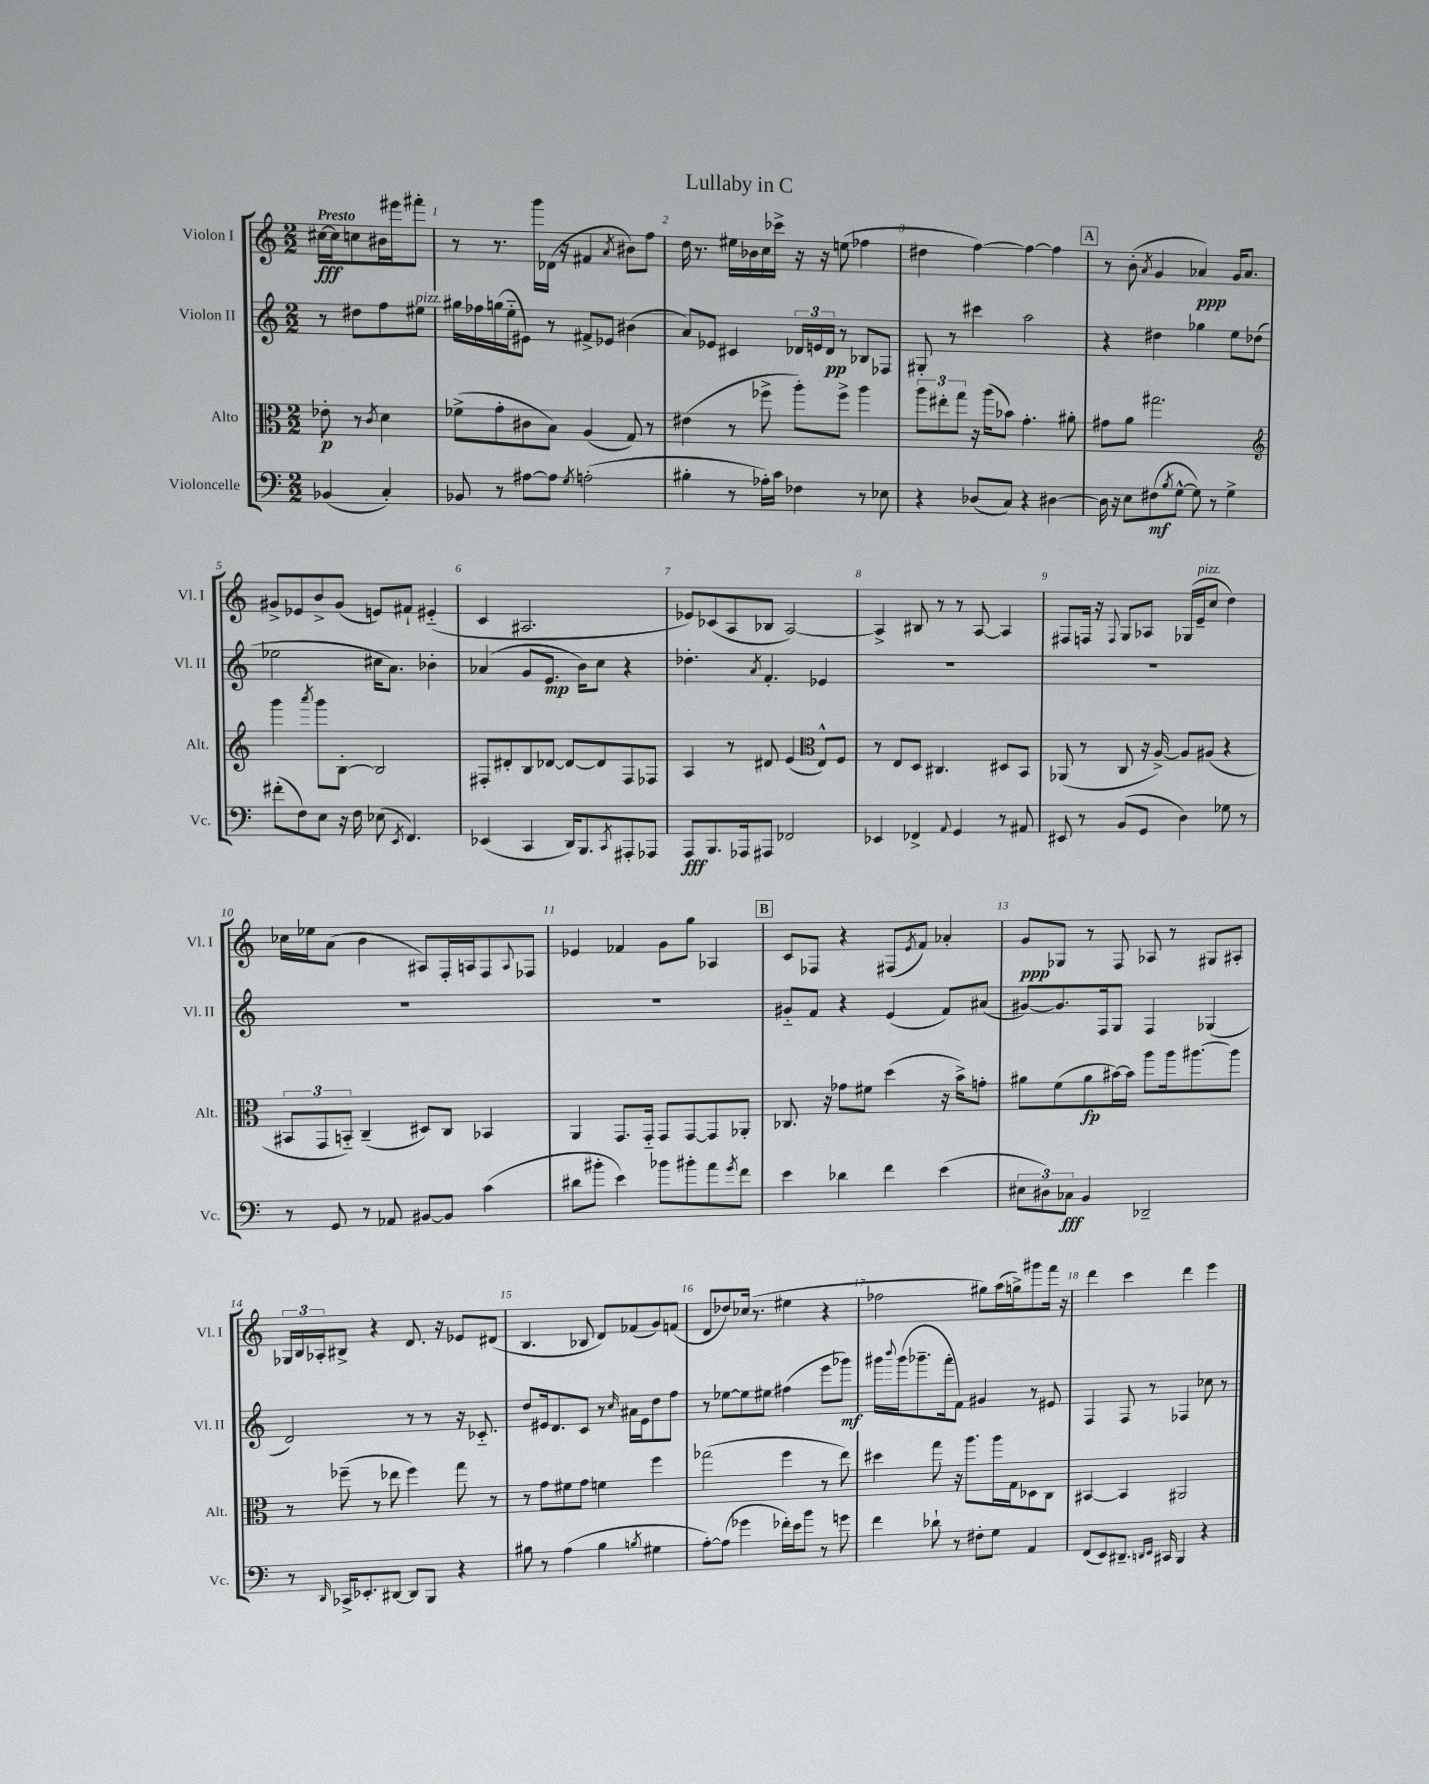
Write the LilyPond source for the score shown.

\header { title = "Lullaby in C" }
<<
\new StaffGroup <<
\new Staff = "s0" \with { instrumentName = "Violon I" shortInstrumentName = "Vl. I" } {
    \clef treble \key c \major \numericTimeSignature \time 2/2 \partial 2 \tempo "Presto"
    cis''16~\fff cis''16 c''8 bis'16 eis'''16 fis'''8-. |
    r8 r8. g'''16 des'16( r16 fis'4 \acciaccatura { a'8 } bis'8) f''8 |
    d''16 r8. eis''16 bes'16 c''16 ces'''16-> r16 r16 e''8( fes''4 |
    dis''4 f''4~) f''4~ f''4 |
    \mark \markup { \box "A" } r8 b'8-.( \acciaccatura { a'8 } g'4 aes'4\ppp) g'16 aes'8. |
    gis'8-> ees'8 b'8-> gis'8( e'8) fis'8-! eis'4-_( |
    c'4 ais2. |
    ees'8) ces'8( a8 bes8 a2~) |
    a4-> bis8 r8 r8 a8~ a4 |
    fis8 f16 r16 \appoggiatura { f8 } g8 aes8 ges16( e'16--^\markup { \italic "pizz." } c''8 d''4) |
    ces''16 ees''16 a'8( b'4 ais8) f16-. a16 f8 \appoggiatura { a8 } fes8 |
    ees'4 fes'4 g'8 g''8 aes4 |
    \mark \markup { \box "B" } c'8 fes8 r4 fis8( \acciaccatura { e'8 } f'8) aes'4-. |
    g'8\ppp ges8 r8 f8 aes8 r8 gis8 ais8-. |
    \tuplet 3/2 { ges16 b16 aes16-. } bis8-> r4 d'8. r16 ees'8 dis'8( |
    b4. bes8 d'8) fes'8( g'8) f'8( |
    d'8 des''8) ces''16( r8. eis''4 r4 |
    fes''2 gis''8) a''16( g''16->) gis'''8 f'''16 r16 |
    d'''4 c'''4 d'''4 e'''4 \bar "|." |
}
\new Staff = "s1" \with { instrumentName = "Violon II" shortInstrumentName = "Vl. II" } {
    \clef treble \key c \major \numericTimeSignature \time 2/2 \partial 2
    r8 dis''8 f''8 eis''8^\markup { \italic "pizz." } |
    gis''16 fes''16 g''16( e''16-_ eis'8) r8 fis'8-> ees'8 bis'4( |
    a'8) ees'8 cis'4 \tuplet 3/2 { des'16 e'16 des'16\pp } r8 bes8 fes8 |
    gis8-. r8 cis'''4 a''2 |
    \mark \markup { \box "A" } r4 dis''4 ges''4 e''8 des''8( |
    ees''2 cis''16 a'8.) bes'4-. |
    aes'4( g'8 e'8.\mp b'16) c''8 r4 |
    des''4.-. \acciaccatura { a'8 } f'4.-. ees'4 |
    R1 |
    R1 |
    R1 |
    R1 |
    \mark \markup { \box "B" } gis'8-_ f'8 r4 e'4( f'8) ais'8( |
    gis'8~) gis'8. f16 g8 f4 ges4( |
    d'2) r8 r8 r16 ces'8.-_ |
    d''8 eis'16 d'8. c'8 r8 \grace { c''16 } ais'16 eis'16 d''8 f''8 |
    r8 ees''8~ ees''8 eis''8 fis''4( e'''8 ges'''8\mf) |
    gis'''16 \appoggiatura { b'''8 } gis'''16( ges'''8.-- f'''16-. f'8) gis'4 r8 eis'8 |
    f4 f8 r8 fes4 ces''8 r8 \bar "|." |
}
\new Staff = "s2" \with { instrumentName = "Alto" shortInstrumentName = "Alt." } {
    \clef alto \key c \major \numericTimeSignature \time 2/2 \partial 2
    ees'8-.\p r8 \acciaccatura { c'8 } d'4 |
    fes'8->( g'8-. cis'8 b8) a4( g8) r8 |
    eis'4( r8 fes''8-> a''8-.) fes''8-> a''4 |
    \tuplet 3/2 { a''8 eis''8-. g''8 } r16 a''16( bes'8) g'4.-. ais'8-. |
    \mark \markup { \box "A" } gis'8 a'8 gis''2. |
    \clef treble g'''4 \acciaccatura { a'''8 } g'''8 b8~-. b2 |
    fis8-. dis'8-. b8 des'8~ des'8~ des'8 fis8 fes8 |
    a4 r8 dis'8 e'4( \clef alto e8-^) f8 |
    r8 e8 d8 cis4. dis8 b,8 |
    aes,8( r8 c8 r16 a16~->) a8 ais8( r4 |
    \tuplet 3/2 { bis,8 g,8 b,8-_) } c4--( dis8) c8 bes,4 |
    a,4 g,8. g,16-_ g,8 g,8~ g,8 aes,8-. |
    \mark \markup { \box "B" } ces8. r16 ges'8 fis'8 d''4( r16 b'16->) g'8-. |
    ais'8 f'8( ais'8\fp bis'16~) bis'16 a''8 a''16 ais''8.~ ais''8 |
    r8 fes''8--( r8 ees''8 fes''4) g''8 r8 |
    r8 g'8 fis'8 g'8 f'4 f''4 |
    ges''2( f''4 r8 e''8) |
    dis''4 g''8 r16 a''8. a''16 g16 des8 c8 |
    bis,4~ bis,4 ais,2 \bar "|." |
}
\new Staff = "s3" \with { instrumentName = "Violoncelle" shortInstrumentName = "Vc." } {
    \clef bass \key c \major \numericTimeSignature \time 2/2 \partial 2
    bes,4( c4-.) |
    bes,8 r8 ais8~ ais8 \acciaccatura { g8 } a2-.( |
    bis4-. r8 aes16-.) c'16 fes4 r8 ees8 |
    r4 des8( c8) r4 dis4~ |
    \mark \markup { \box "A" } dis16 r16 e8 fis8\mf( \acciaccatura { b8 } g8~-^ g8) r8 g4-> |
    fis'8-.( f8) e8 r16 f16 ees8( \acciaccatura { e,8 } f,4.) |
    ees,4( c,4 d,16) b,,8. \acciaccatura { c,8 } ais,,8-. aes,,8 |
    a,,8\fff b,,8. aes,,16 ais,,8 fes,2 |
    ees,4 fes,4-> \appoggiatura { a,8 } g,4 r8 ais,8 |
    eis,8 r8 b,8( g,8 d4) ges8 r8 |
    r8 g,8 r8 aes,8 bis,8~ bis,8 c'4( |
    dis'8 bis'8-. e'4) bes'8 bis'8-. a'8 \acciaccatura { g'8 } f'8 |
    \mark \markup { \box "B" } e'4 des'4 f'4 e'4( |
    \tuplet 3/2 { eis8 dis8) ces8\fff } b,4 des,2-- |
    r8 \grace { d,16 } ces,16-> ees,8.-. dis,8~ dis,8 b,,8 r4 |
    bis8 r8 a4( bis4 \acciaccatura { b8 } gis4 |
    a8~-.) a8( ges'4 fes'16-.) e'16 b'8 r8 g'8 |
    f'4 des'8-! r8 fis8-. g8 a,4 |
    f,8( e,8) dis,8.-- \grace { d,16 e,16 } cis,16 b,,4 r4 \bar "|." |
}
>>
>>
\layout { \context { \Score \override BarNumber.break-visibility = ##(#f #t #t) barNumberVisibility = #all-bar-numbers-visible } }
